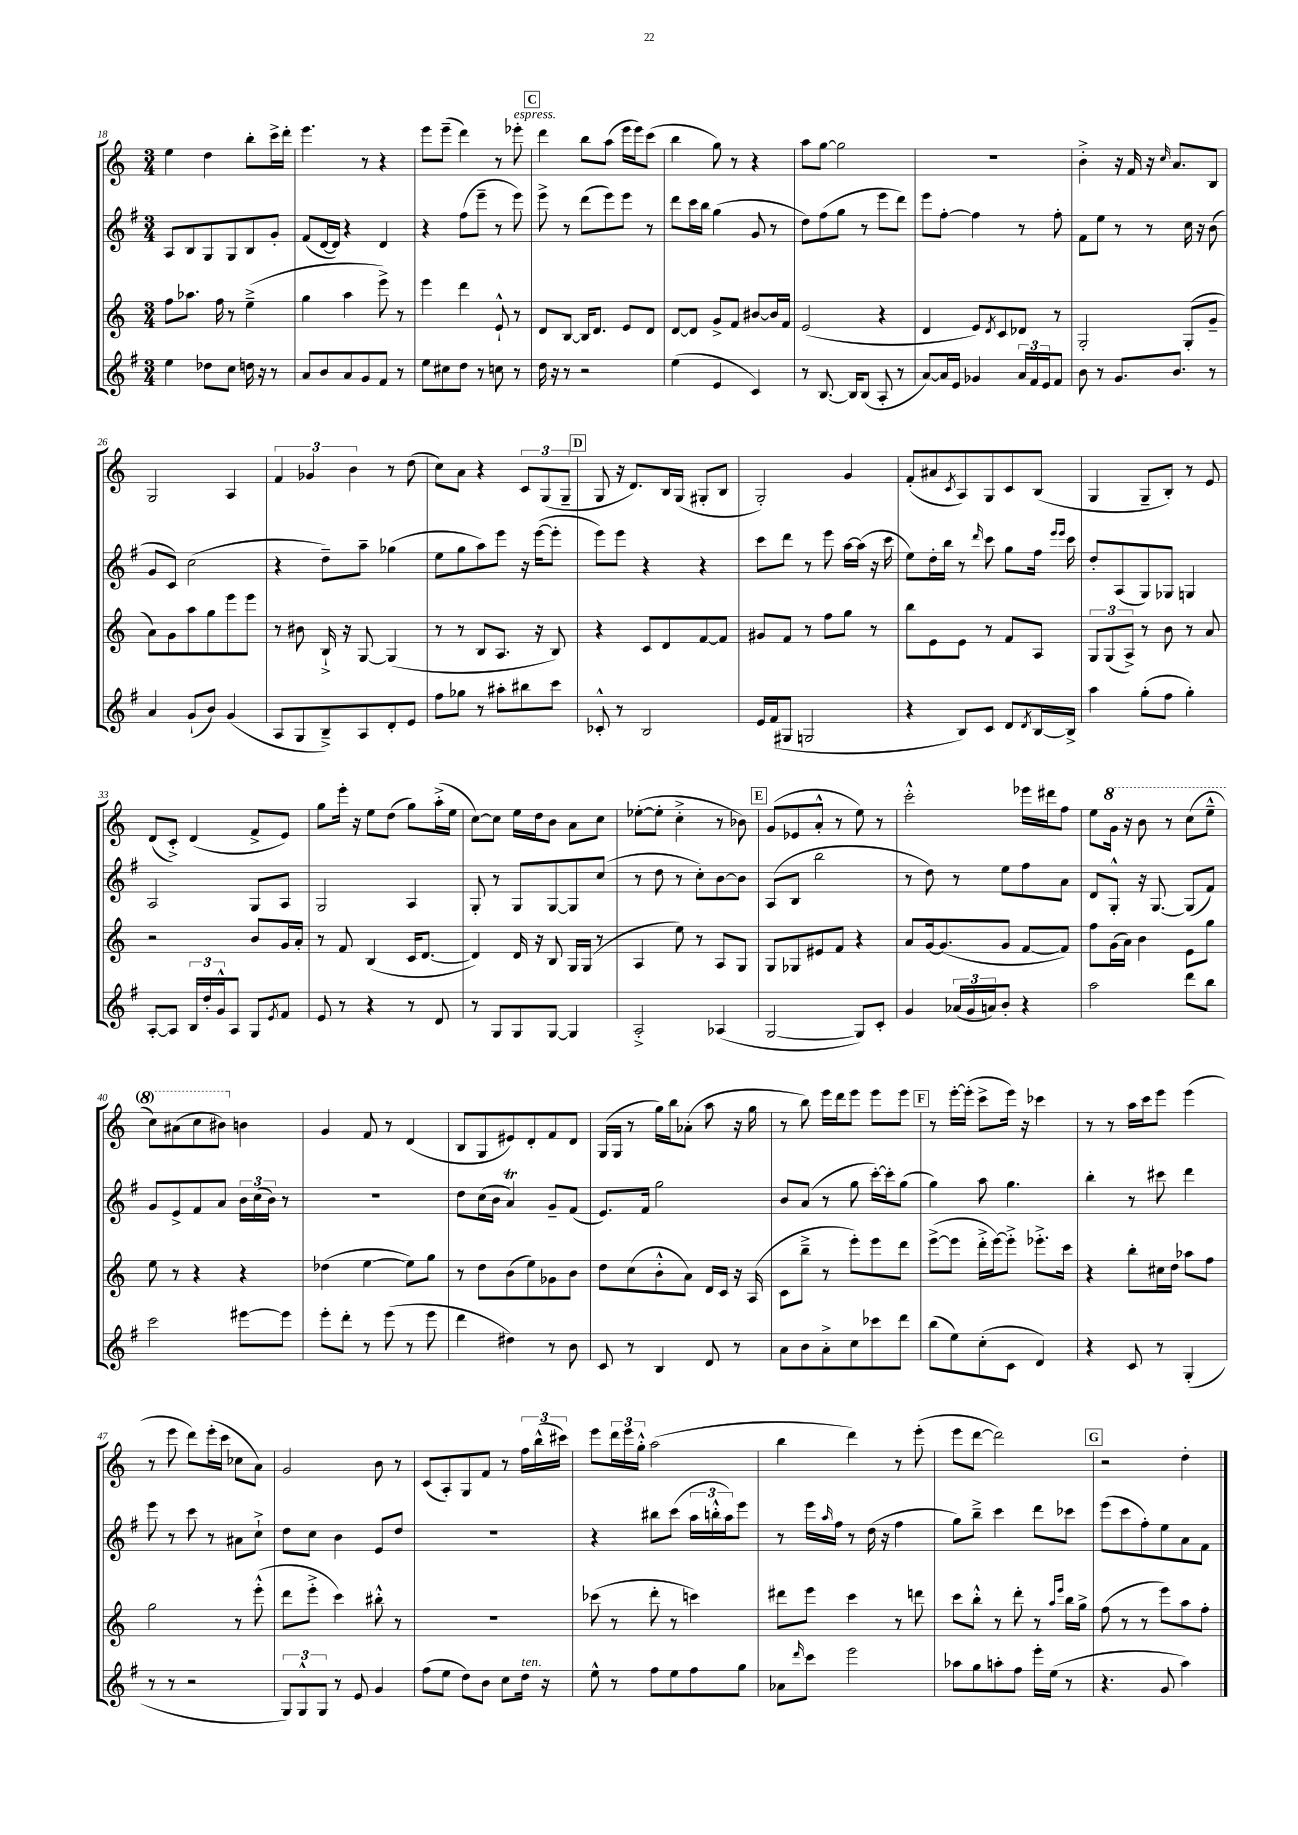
<<
\new StaffGroup <<
\new Staff = "s0" {
    \clef treble \key c \major \numericTimeSignature \time 3/4
    e''4 d''4 b''8-. c'''16-> d'''16-. |
    e'''4. r8 r4 |
    e'''8 e'''8--( d'''4) r8 ees'''8-.^\markup { \italic "espress." } |
    \mark \markup { \box "C" } d'''4 b''8 a''8( e'''16 e'''16) c'''8( |
    b''4 g''8) r8 r4 |
    a''8 g''8~ g''2 |
    R2. |
    b'4-.-> r16 f'16 r16 \grace { c''16 } a'8. b8 |
    g2 a4 |
    \tuplet 3/2 { f'4 ges'4 b'4 } r8 d''8( |
    c''8) a'8 r4 \tuplet 3/2 { c'8 g8( g8-- } |
    \mark \markup { \box "D" } g8 r16 d'8.) b16 g16( gis8-. b8 |
    g2-.) g'4 |
    f'8-.( ais'8 \acciaccatura { c'8 } a8) g8 c'8 b8( |
    g4 g8-- b8-.) r8 e'8 |
    d'8( c'8-.->) d'4( f'8-> e'8) |
    g''8 e'''16-. r16 e''8 d''8( g''8) a''16-.->( e''16 |
    c''8~) c''8 e''16 d''16 b'8 a'8 c''8 |
    ees''8~-.( ees''8-. c''4-.-> r8 bes'8) |
    \mark \markup { \box "E" } g'8( ees'8 a'8-.-^ r8 e''8) r8 |
    c'''2-.-^ ees'''16 dis'''16 f''8 |
    e''8 \ottava #1 g''16 r16 b''8 r8 c'''8( e'''8---^ |
    c'''8) ais''8( c'''8 bis''8) \ottava #0 b'!4 |
    g'4 f'8 r8 d'4( |
    b8 g8 eis'8) d'8-. f'8 d'8 |
    g16( g16 r8 g''16) b''16 aes'8-.( a''8 r16 g''16 |
    r8 b''8) e'''16 d'''16 e'''8 e'''8 e'''8 |
    \mark \markup { \box "F" } r8 e'''16~-. e'''16-.( c'''8-> e'''16) r16 ces'''4 |
    r8 r8 a''16 c'''16 e'''8 e'''4( |
    r8 e'''8 d'''8) e'''16-.( c'''16 ces''8 a'8) |
    g'2 b'8 r8 |
    c'8( a8-.) g8 f'8 r8 \tuplet 3/2 { f''16 b''16-^( cis'''16) } |
    e'''8 \tuplet 3/2 { d'''16 e'''16 g''16-.-^ } a''2( |
    b''4 d'''4) r8 e'''8-.( |
    e'''8 d'''8~ d'''2) |
    \mark \markup { \box "G" } r2 d''4-. \bar "|." |
}
\new Staff = "s1" {
    \clef treble \key g \major \numericTimeSignature \time 3/4
    a8 b8 g8 g8 b8 g'8-. |
    fis'8( d'16~ d'16) r4 d'4 |
    r4 fis''8( e'''8-- r8 e'''8) |
    \mark \markup { \box "C" } e'''8-> r8 d'''8( e'''8) e'''8 r8 |
    d'''8 c'''16 b''16 g''4( g'8 r8 |
    d''8) fis''8( g''8 r8 e'''8 d'''8) |
    e'''8 fis''8~-. fis''4 r8 fis''8-. |
    fis'8 e''8 r8 r8 c''16 r16 b'8( |
    g'8 c'8) c''2( |
    r4 d''8--) a''8-- ges''4( |
    e''8 g''8 a''8) e'''8 r16 e'''16~( e'''8-. |
    \mark \markup { \box "D" } e'''8) e'''8 r4 r4 |
    c'''8 d'''8 r8 e'''8 a''16~ a''16( r16 c'''16 |
    e''8) d''16-. b''16 r8 \grace { d'''16 } c'''8 g''8 fis''16 \grace { e'''16 e'''16 } c'''16 |
    d''8-. a8( g8) ges8 g4 |
    a2 g8 a8 |
    g2 a4 |
    g8-. r8 g8 g8~ g8 c''8( |
    r8 d''8 r8 c''8-.) b'8~ b'8 |
    \mark \markup { \box "E" } a8( b8 b''2 |
    r8 d''8) r8 e''8 fis''8 a'8 |
    d'8 g8-.-^ r16 g8.~ g8( fis'8) |
    g'8 e'8-> fis'8 a'8 \tuplet 3/2 { b'16 c''16( b'16) } r8 |
    R2. |
    d''8 c''16( b'16 a'4\trill) g'8-- fis'8( |
    e'8.) fis'16 g''2 |
    b'8 a'8( r8 g''8 c'''16~-.) c'''16-. g''8( |
    \mark \markup { \box "F" } g''4) a''8 g''4. |
    b''4-. r8 cis'''8 d'''4 |
    e'''8 r8 c'''8 r8 ais'8 c''8-!-> |
    d''8 c''8 b'4 e'8 d''8 |
    R2. |
    r4 bis''8 c'''8( \tuplet 3/2 { a''16 b''16-.-^ a''16) } e'''8 |
    r8 e'''16 \grace { a''16 } fis''16 r8 d''16( r16 fis''4 |
    g''8) b''8---> c'''4 d'''8 ces'''8 |
    \mark \markup { \box "G" } e'''8( c'''8 fis''8-.) e''8 a'8 fis'8 \bar "|." |
}
\new Staff = "s2" {
    \clef treble \key c \major \numericTimeSignature \time 3/4
    f''8 aes''8. f''16 r8 e''4--->( |
    g''4 a''4 e'''8->) r8 |
    e'''4 d'''4 e'8-!-^ r8 |
    \mark \markup { \box "C" } d'8 b8~ b16 d'8. e'8 d'8 |
    d'8~ d'8 g'8-> f'8 bis'8~ bis'16 f'16 |
    e'2( r4 |
    d'4 e'8) \acciaccatura { d'8 } c'8 des'8 r8 |
    g2-. g8-.( g'8-- |
    a'8) g'8 a''8 g''8 e'''8 e'''8 |
    r8 bis'8 b16-!-> r16 g8~ g4( |
    r8 r8 b8 a8. r16 b8) |
    \mark \markup { \box "D" } r4 c'8 d'8 f'8~ f'8 |
    gis'8 f'8 r8 f''8 g''8 r8 |
    b''8 e'8 e'8 r8 f'8 a8 |
    \tuplet 3/2 { g8 g8( a8->) } r8 b'8 r8 a'8 |
    r2 b'8 g'16 a'16-. |
    r8 f'8 b4( c'16 d'8.~ |
    d'4) d'16 r16 b8 g16 g16( r8 |
    a4 e''8) r8 a8 g8 |
    \mark \markup { \box "E" } g8 ges8 eis'8 f'8 r4 |
    a'8 g'16~ g'8.( g'8 f'8~ f'8) |
    f''8 g'16( a'16) b'4 e'8 g''8 |
    e''8 r8 r4 r4 |
    des''4( e''4~ e''8) g''8 |
    r8 d''8 b'8( e''8) ges'8 b'8 |
    d''8 c''8( b'8-.-^ a'8) d'16 c'16 r16 a16( |
    c'8 b''8---> r8 e'''8-.) e'''8 d'''8 |
    \mark \markup { \box "F" } e'''8~->( e'''8 d'''16-.-> e'''16~) e'''8-.-> ees'''8.-.-> c'''16 |
    r4 b''8-. cis''16 d''16 aes''8 f''8 |
    g''2 r8 e'''8-.-^( |
    d'''8 e'''8-.-> c'''4) bis''8-.-^ r8 |
    R2. |
    ces'''8( r8 d'''8-. r8 c'''4) |
    dis'''8 e'''8 c'''4 r8 d'''8 |
    c'''8 b''8-.-^ r8 d'''8-. r8 \grace { a''16 e'''16 } b''16 g''16-> |
    \mark \markup { \box "G" } f''8( r8 r8 e'''8) a''8 f''8-. \bar "|." |
}
\new Staff = "s3" {
    \clef treble \key g \major \numericTimeSignature \time 3/4
    e''4 des''8 c''8 d''16 r16 r8 |
    a'8 b'8 a'8 g'8 fis'8 r8 |
    e''8 cis''8 d''8 r8 c''8 r8 |
    \mark \markup { \box "C" } d''16 r16 r8 r2 |
    e''4( e'4 c'4) |
    r8 b8.~ b16 b8( a8-. r8 |
    a'8~) a'16 e'16 ges'4 \tuplet 3/2 { a'16 fis'16 e'16 } fis'8 |
    b'8 r8 g'8. b'8. r8 |
    a'4 g'8-!( b'8) g'4( |
    a8 g8 b8--->) a8 d'8-. e'8 |
    fis''8 ges''8 r8 ais''8-. bis''8 c'''8 |
    \mark \markup { \box "D" } ces'8-.-^ r8 b2 |
    e'16 fis'16( gis8 g2 |
    r4 b8) c'8 d'8 \acciaccatura { d'8 } b16~ b16-> |
    a''4 g''8-.( fis''8 g''4-.) |
    a8~-. a8 \tuplet 3/2 { b16 d''16-. g'16-^ } a8 g8 \acciaccatura { e'8 } fis'8 |
    e'8 r8 r4 r8 d'8 |
    r8 g8 g8 g8~ g4 |
    a2-.-> aes4( |
    \mark \markup { \box "E" } g2~ g8) c'8-. |
    g'4 \tuplet 3/2 { aes'16( g'16 a'16) } b'8-. r4 |
    a''2 d'''8 b''8 |
    c'''2 eis'''8~ eis'''8 |
    e'''8-. d'''8-. r8 e'''8( r8 e'''8 |
    d'''4 dis''4) r8 b'8 |
    c'8 r8 b4 d'8 r8 |
    a'8 b'8 a'8-.-> c''8 ces'''8 d'''8 |
    \mark \markup { \box "F" } b''8( e''8) c''8-.( c'8 d'4) |
    r4 c'8 r8 g4-.( |
    r8 r8 r2 |
    \tuplet 3/2 { g8) g8-^ g8 } r8 e'8 g'4 |
    fis''8( e''8 d''8) b'8 c''8 d''16^\markup { \italic "ten." } r16 |
    e''8-^ r8 fis''8 e''8 fis''8 g''8 |
    aes'8 \grace { d'''16 } c'''8 e'''2 |
    aes''8 g''8 a''8-. fis''8 e'''16-. e''16( r8 |
    \mark \markup { \box "G" } r4. g'8 a''4) \bar "|." |
}
>>
>>
\layout { \context { \Score currentBarNumber = #18 } }
